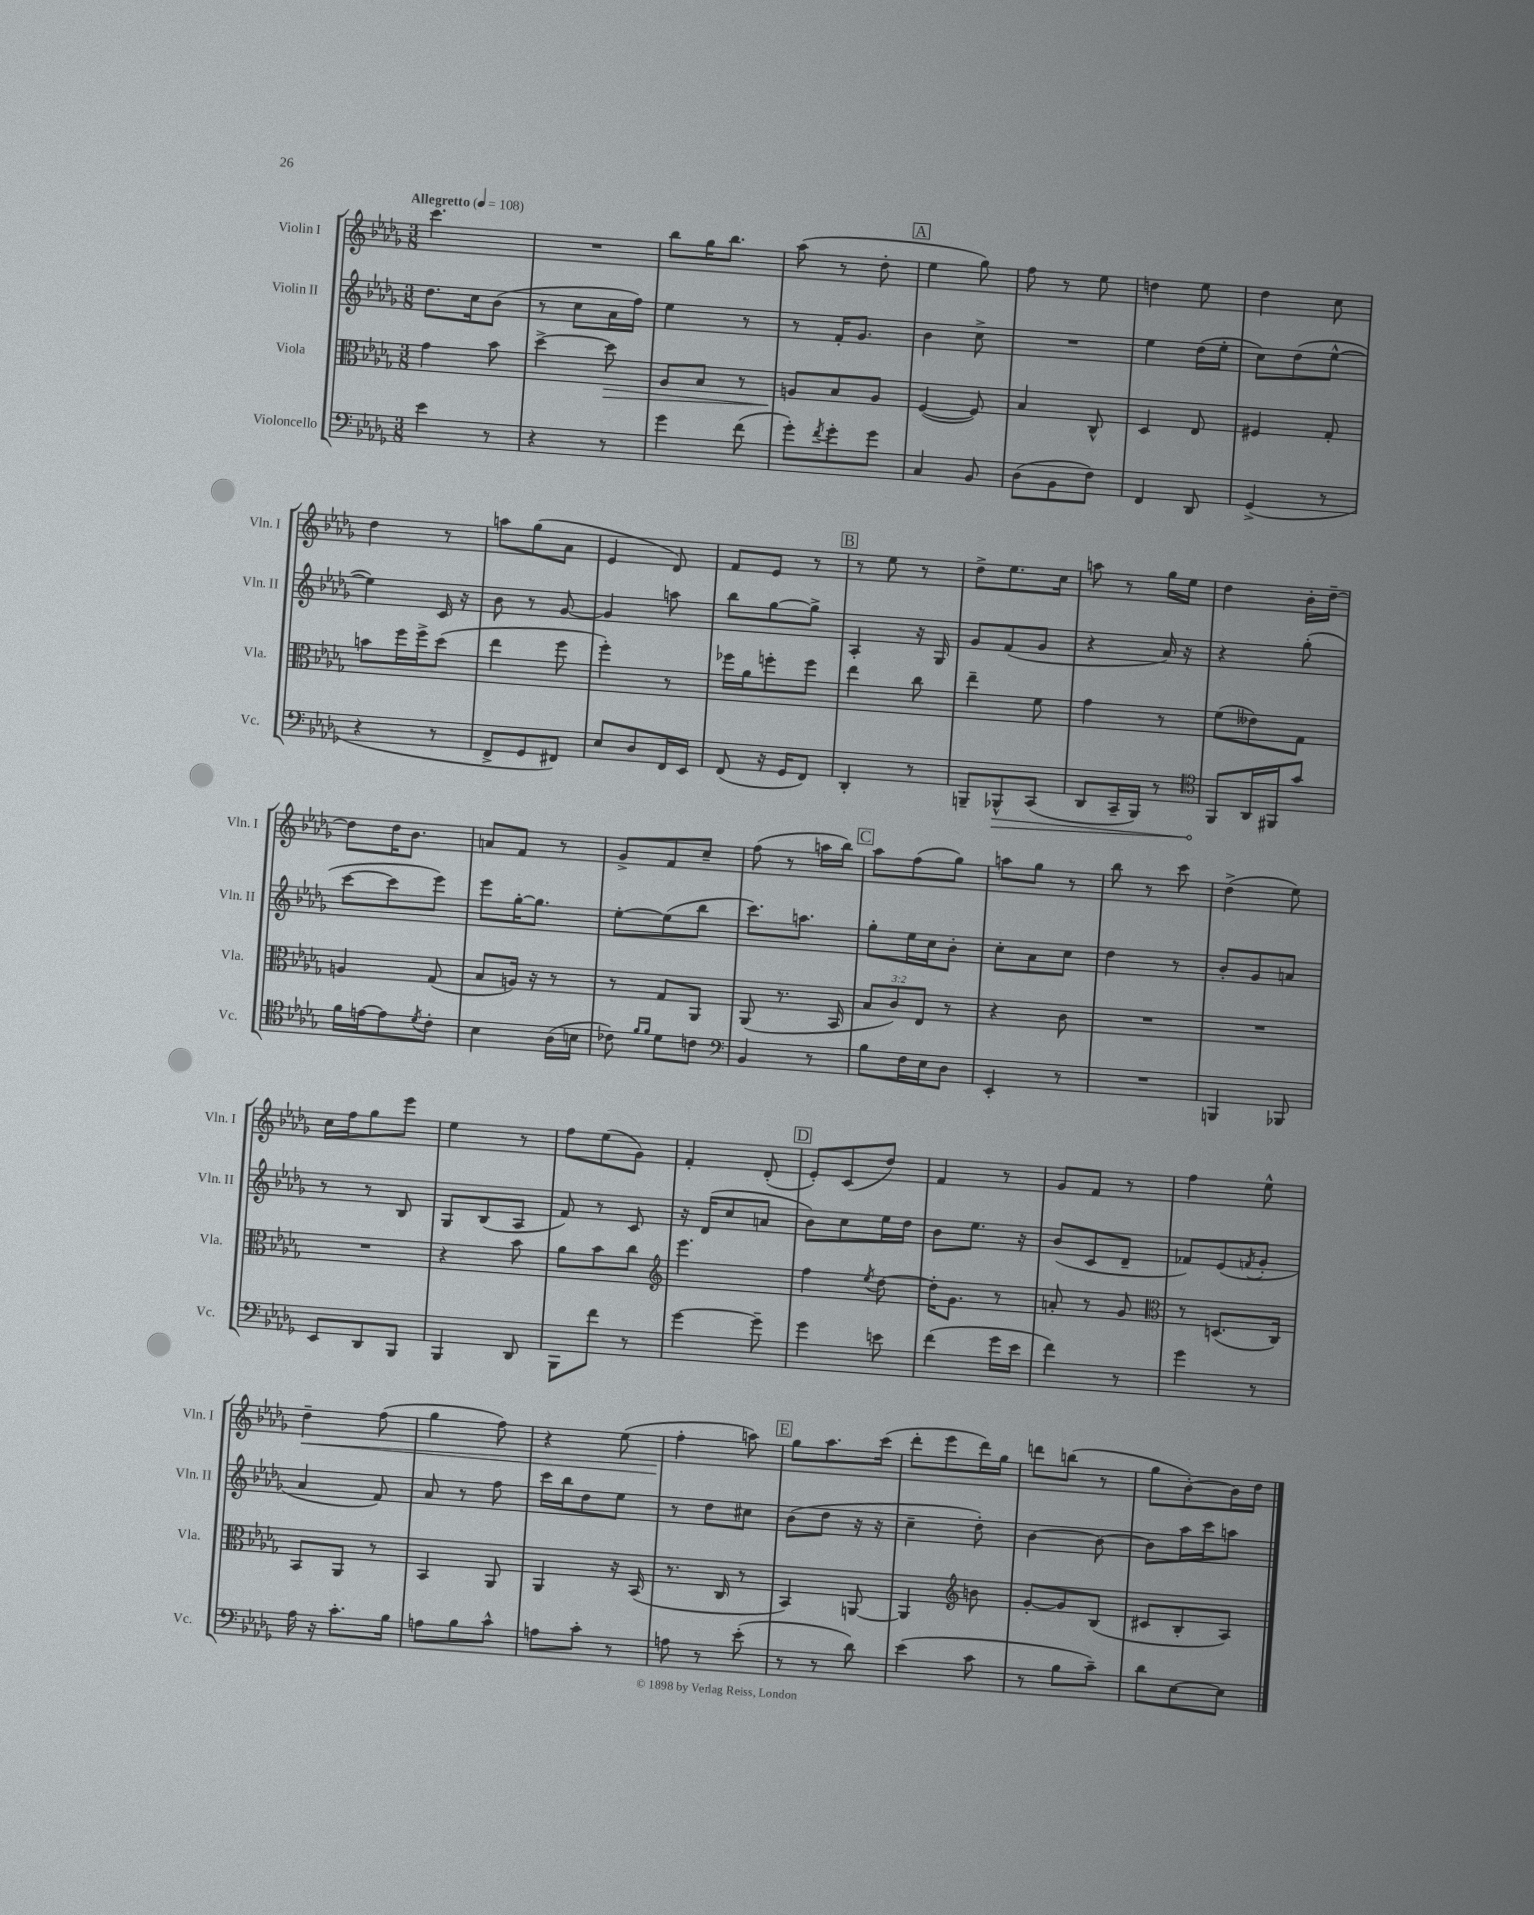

**kern	**kern	**kern	**kern
*staff4	*staff3	*staff2	*staff1
*clefF4	*clefC3	*clefG2	*clefG2
*k[b-e-a-d-g-]	*k[b-e-a-d-g-]	*k[b-e-a-d-g-]	*k[b-e-a-d-g-]
*M3/8	*M3/8	*M3/8	*M3/8
*MM108	*MM108	*MM108	*MM108
4e-\	4g-\	8.dd-\L	4.ccc\
.	.	16cc\k	.
8r	8b-\	(8b-\J	.
=	=	=	=
4r	[4dd-^\	8r	4.r
.	.	8cc\L	.
8r	8dd-\]	16a-\L	.
.	.	16ff\JJ)	.
=	=	=	=
4g-\	8A-/L	4ee-\	8bb-\L
.	8B-/J	.	16gg-\K
.	.	.	8.bb-\J
(8f\	8r	8r	.
=	=	=	=
8g-'\L)	8A/L	8r	(8aa-\
8qf/	.	.	.
8g-'\	8B-/	16f'/LK	8r
.	.	8.g-/J	.
8g-\J	8A/J	.	8dd-'\
=	=	=	=
4C/	([4F/	4b-\	4ee-\
8BB-/	8F/])	8cc^\	8gg-\)
=	=	=	=
(8D-\L	4B-/	4.r	8ff\
8BB-\	.	.	8r
8F\J)	8C^^/	.	8ee-\
=	=	=	=
4FF/	4D-/	4ee-\	4dd\
8DD-/	8E-/	(16dd-\LL	8ee-\
.	.	16ee-'\JJ	.
=	=	=	=
(4GG-^/	4F#/	8cc\L)	4dd-\
.	.	(8dd-\	.
8r	8G-'/	[8ee-^^\J	8cc\
=	=	=	=
4r	8b\L	4ee-\])	4dd-\
.	16ff\L	.	.
.	16ff^\J	.	.
8r	(8dd-\J	16c/	8r
.	.	16r	.
=	=	=	=
8FF^/L	4ee-\	8b-\	8aa\L
8GG-/	.	8r	(8gg-\
8FF#/J)	8ff\	[8g-/	8a-\J
=	=	=	=
8E-/L	4ff'\)	4g-/]	4e-/
8D-/	.	.	.
16FF/L	8r	8aa\	8d-/)
16EE-/JJ	.	.	.
=	=	=	=
(8FF/	16ff-\LL	8bb-\L	8f/L
.	16a-\J	.	.
16r	8ff'\	[8gg-\	8e-/J
16GG-/LK	.	.	.
8FF/J)	8ff\J	8gg-^\]J	8r
=	=	=	=
4DD-'/	4ee-\	4A-'/	8r
.	.	.	8ee-\
8r	8cc\	16r	8r
.	.	16G-/	.
=	=	=	=
8BBB~/L	4ee-~\	8g-/L	8dd-^\L
8BBB-^^/	.	(8f/	8.ee-\
(8CC/J	8f\	8g-/J	.
.	.	.	16cc\Jk
=	=	=	=
8DD-/L	4g-\	4r	8aa\
16CC~/L	.	.	8r
16BBB-/JJ)	.	.	.
8r	8r	16a-/)	16gg-\LL
.	.	16r	16ee-\JJ
=	=	=	=
*clefC4	*	*	*
8FF/L	(8f\L	4r	4dd-\
16AA-/L	8e--\)	.	.
16FF#/J	.	.	.
8g-/J	8G-\J	(8gg-'\	16b-'\LL
.	.	.	[16dd-~\JJ
=	=	=	=
16f\LL	4A/	[8ccc\L	8dd-\]L
[16e\J	.	.	.
8e\]	.	8ccc\]	16dd-\K
.	.	.	8.b-\J
8qd-/	.	.	.
8c'\J	(8G-/	8eee-\J)	.
=	=	=	=
4B-\	8B-/L	8eee-\L	8a/L
.	16A/Jk)	[16gg-'\K	8f/J
.	16r	8.gg-\]J	.
(16A-\LL	8r	.	8r
16B\JJ	.	.	.
=	=	=	=
8c-\)	8r	[8ee-'\L	8g-^/L
16qqf/LL	.	.	.
16qqf/JJ	.	.	.
8d-\L	8G-/L	(8ee-\]	8f/
8c\J	8AA-/J	8bb-\J	8cc~/J
=	=	=	=
*clefF4	*	*	*
4BB-/	(8AA-/	8.ccc\L)	(8ff\
.	8.r	.	8r
.	.	8.aa\J	.
8r	.	.	16aa\LL
.	16BB-/	.	16bb-\JJ)
=	=	=	=
8B-\L	12B-/L	8gg-'\L	8aa-\L
.	12c/)	.	.
16F\L	.	16ee-\L	(8ff\
.	12E-/J	.	.
16E-\J	.	16cc\J	.
8D-\J	8r	8b-'\J	8gg-\J)
=	=	=	=
4EE-'/	4r	8cc'\L	8aa\L
.	.	8a-\	8gg-\J
8r	8c\	8cc\J	8r
=	=	=	=
4.r	4.r	4dd-\	8bb-\
.	.	.	8r
.	.	8r	8ccc\
=	=	=	=
4BBB/	4.r	8b-'/L	(4dd-^\
.	.	8g-/	.
8BBB-/	.	8a/J	8ee-\)
=	=	=	=
8EE-/L	4.r	8r	16cc\LL
.	.	.	16ff\J
8DD-/	.	8r	8gg-\
8BBB-/J	.	8B-/	8eee-\J
=	=	=	=
4BBB-/	4r	8G-/L	4ee-\
.	.	(8B-/	.
8DD-/	8b-\	8A-/J	8r
=	=	=	=
8BBB-\L	8a-\L	8f/)	8ff\L
8f\J	8b-\	8r	(8ee-\
8r	8cc\J	8c/	8g-\J)
=	=	=	=
*	*clefG2	*	*
[4g-\	4.eee-\	16r	4f'/
.	.	(16d-/LK	.
.	.	8cc/	.
8g-~\]	.	8a/J	(8d-'/
=	=	=	=
4g-\	4ff\	8b-\L)	8e-'/L)
.	.	8cc\	(8c/
.	8qee-/	.	.
8e\	[8dd-\	16ee-\L	8dd-/J)
.	.	16dd-\JJ	.
=	=	=	=
(4f\	16dd-'\]LK	8b-\L	4f/
.	8.g-\J	.	.
.	.	8.ee-\J	.
16g-\LL	8r	.	8r
16e-\JJ	.	16r	.
=	=	=	=
4f\)	8a'/	(8b-/L	8g-/L
.	8r	8c/	8f/J
8r	8g-/	8d-~/J	8r
=	=	=	=
*	*clefC3	*	*
4g-\	8r	8f-/L)	4ff\
.	(8.D/L	(8e-/	.
.	.	8qf/	.
8r	.	8g-'/J	8ee-^^\
.	16C/Jk)	.	.
=	=	=	=
16A-\	8BB-/L	4a-/	4dd-~\
16r	.	.	.
8.c'\L	8AA-/J	.	.
.	8r	8f/)	(8ff\
16B-\Jk	.	.	.
=	=	=	=
8A\L	4BB-/	8a-/	4gg-\
8B-\	.	8r	.
8c^^\J	8AA-/	8ff\	8ff\)
=	=	=	=
8A\L	4AA-/	16ccc\LL	4r
.	.	16bb-\J	.
8c'\J	.	8dd-\	.
8r	16r	8ee-\J	(8ee-\
.	(16BB-/	.	.
=	=	=	=
8A\	8.r	8r	4ff'\
8r	.	8dd-\L	.
.	16C/	.	.
(8e-'\	8r	8cc#\J	8aa\)
=	=	=	=
8r	4BB-/)	(8b-\L	8gg-\L
8r	.	8dd-\J	8.aa-\
8d-\)	[8AA/	16r	.
.	.	16r	(16ccc\Jk
=	=	=	=
(4e-\	4AA/]	4cc~\	8ddd-'\L
.	.	.	8eee-\
*	*clefG2	*	*
8c\	8b\	8dd-'\)	16ddd-\L)
.	.	.	16gg-\JJ
=	=	=	=
8r	[8g-'/L	[4b-\	8ddd\L
8B-\L	8g-/]	.	(8bb\J
8c~\J)	(8B-/J	8b-\_	8r
=	=	=	=
8d-\L	8c#/L	8b-\]L	8gg-\L
[8E-\	8B-'/	16aa-\L	[8b-'\)
.	.	16ccc\J	.
8E-\]J	8A-/J)	8aa\J	16b-\]L
.	.	.	16dd-\JJ
==	==	==	==
*-	*-	*-	*-
